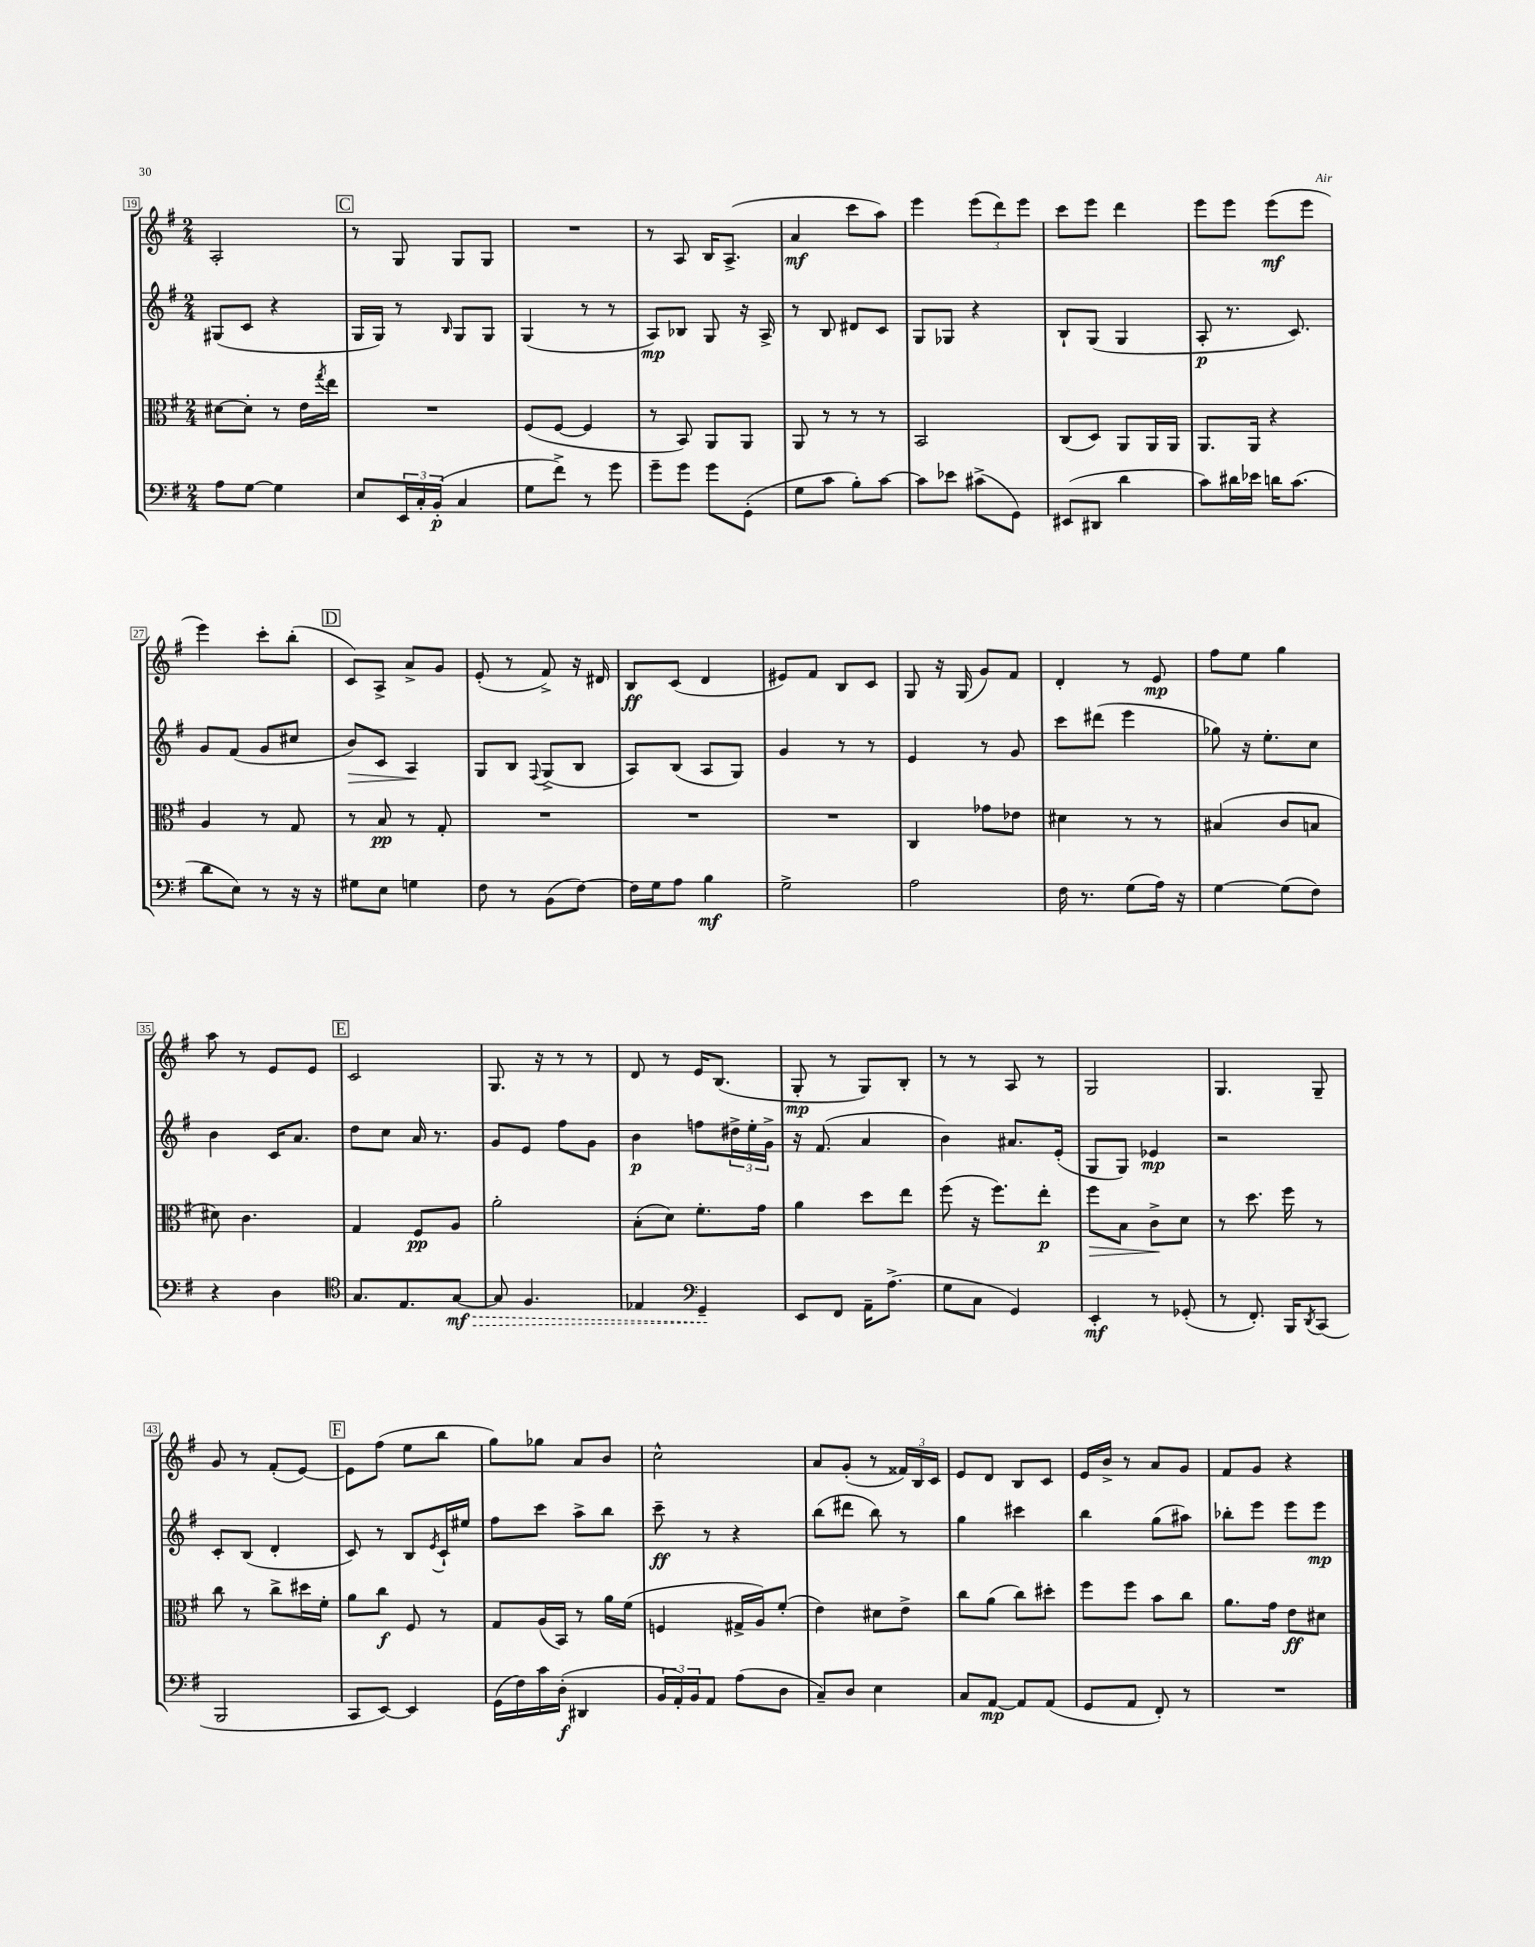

**kern	**kern	**kern	**kern
*staff4	*staff3	*staff2	*staff1
*clefF4	*clefC3	*clefG2	*clefG2
*k[f#]	*k[f#]	*k[f#]	*k[f#]
*M2/4	*M2/4	*M2/4	*M2/4
8A	[8d#	(8G#	2A'
[8G	8d#']	8c	.
4G]	8r	4r	.
.	16e	.	.
.	8qgg	.	.
.	16ee	.	.
=	=	=	=
8E	2r	16G	8r
.	.	16G)	.
24EE	.	8r	8G
24C'	.	.	.
(24BB'	.	.	.
.	.	16qqB	.
4C	.	8G	8G
.	.	8G	8G
=	=	=	=
8G	(8F#	(4G	2r
8f#^)	[8F#	.	.
8r	4F#]	8r	.
8g	.	8r	.
=	=	=	=
8g~	8r	8A)	8r
8g	8BB)	8B-	8A
8g	8AA	8G	16B
.	.	.	(8.A^
(8GG'	8AA	16r	.
.	.	16A^	.
=	=	=	=
8G	8AA	8r	4a
8c	8r	8B	.
8B')	8r	8d#	8ccc
[8c	8r	8c	8aa)
=	=	=	=
8c]	2BB	8G	4eee
8e-	.	8G-	.
(8c#^	.	4r	(12eee
.	.	.	12ddd)
8GG)	.	.	.
.	.	.	12eee
=	=	=	=
(8EE#	(8C	8B`	8ccc
8DD#	8D)	(8G	8eee
4d	8AA	4G	4ddd
.	16AA	.	.
.	16AA	.	.
=	=	=	=
8c)	8.AA	8A'	8eee
16d#	.	8.r	8eee
16e-	16AA	.	.
16d	4r	.	(8eee
(8.c	.	8.c)	.
.	.	.	8eee
=	=	=	=
8d	4A	8g	4eee)
8E)	.	(8f#	.
8r	8r	8g	8ccc'
16r	8G	8cc#	(8bb'
16r	.	.	.
=	=	=	=
8G#	8r	8b)	8c)
8E	8B	8c	8A^
4G	8r	4A	8a^
.	8G'	.	8g
=	=	=	=
8F#	2r	8G	(8e'
8r	.	8B	8r
.	.	8qqF#	.
(8BB	.	(8G^	8f#^)
[8F#)	.	8B	16r
.	.	.	16d#
=	=	=	=
16F#]	2r	8A)	8B
16G	.	.	.
8A	.	(8B	(8c
4B	.	8A	4d
.	.	8G)	.
=	=	=	=
2G^	2r	4g	8e#)
.	.	.	8f#
.	.	8r	8B
.	.	8r	8c
=	=	=	=
2A	4C	4e	8G
.	.	.	16r
.	.	.	(16G
.	8g-	8r	8g)
.	8e-	8g	8f#
=	=	=	=
16F#	4d#	8ccc	4d'
8.r	.	.	.
.	.	(8ddd#	.
(8G	8r	4eee	8r
16A)	8r	.	8e
16r	.	.	.
=	=	=	=
[4G	(4B#	8gg-)	8ff#
.	.	16r	8ee
.	.	8.ee'	.
(8G]	8c	.	4gg
8F#)	8B	8cc	.
=	=	=	=
4r	8d#)	4b	8aa
.	4.c	.	8r
4D	.	16c	8e
.	.	8.a	.
.	.	.	8e
=	=	=	=
*clefC4	*	*	*
8.G	4G	8dd	2c
.	.	8cc	.
8.E	.	.	.
.	8F#	16a	.
.	.	8.r	.
[8G	8A	.	.
=	=	=	=
8G]	2a'	8g	8.G
4.F#	.	8e	.
.	.	.	16r
.	.	8ff#	8r
.	.	8g	8r
=	=	=	=
4E-	(8B'	4b	8d
.	8d)	.	8r
*clefF4	*	*	*
4GG~	8.f#'	8ff	16e
.	.	.	(8.B
.	.	24dd#^	.
.	.	24ee'	.
.	16g	.	.
.	.	24g^	.
=	=	=	=
8EE	4a	16r	8G'
.	.	(8.f#	.
8FF#	.	.	8r
16AA~	8dd	4a	8G)
(8.A^	.	.	.
.	8ee	.	8B'
=	=	=	=
8G	(8ff#	4b)	8r
8C	16r	.	8r
.	8.ff#)	.	.
4GG)	.	8.a#	8A
.	8ee'	.	8r
.	.	(16e'	.
=	=	=	=
4EE'	8ff#	8G	2G
.	8B	8G)	.
8r	8c^	4e-	.
(8GG-'	8d	.	.
=	=	=	=
8r	8r	2r	4.G
8.FF#')	8.dd	.	.
16BBB	16ff#	.	.
8qDD	.	.	.
(8CC	8r	.	8G~
=	=	=	=
2BBB	8cc	8c'	8g
.	8r	(8B	8r
.	8cc^	4d'	(8f#'
.	16dd#	.	[8e)
.	16f#'	.	.
=	=	=	=
8CC	8a	8c)	8e]
[8EE)	8cc	8r	(8ff#
4EE]	8F#	8B	8ee
.	.	8qe	.
.	8r	16c`	8bb
.	.	16ee#	.
=	=	=	=
(16GG	8G	8ff#	8gg)
16F#)	.	.	.
16c	(16A	8ccc	8gg-
(16D'	16BB)	.	.
4DD#	8r	8aa^	8a
.	16a	8bb	8b
.	(16f#	.	.
=	=	=	=
24BB	4F	8ccc~	2cc^^
24AA')	.	.	.
24BB	.	.	.
8AA	.	8r	.
(8A	16G#^	4r	.
.	16A)	.	.
8D	(8f#'	.	.
=	=	=	=
8C~)	4e)	(8bb	8a
8D	.	8ddd#	(8g'
4E	8d#	8bb)	8r
.	8e^	8r	24f##)
.	.	.	24B
.	.	.	24c
=	=	=	=
8C	8cc	4gg	8e
[8AA	(8a	.	8d
8AA]	8cc)	4ccc#	8B
(8AA	8dd#'	.	8c
=	=	=	=
8GG	8ff#	4bb	16e
.	.	.	16b^
8AA	8ff#	.	8r
8FF#')	8b	(8gg	8a
8r	8cc	8aa#)	8g
=	=	=	=
2r	8.a	8bb-'	8f#
.	.	8eee	8g
.	16g	.	.
.	8e	8eee	4r
.	8d#	8eee	.
==	==	==	==
*-	*-	*-	*-
